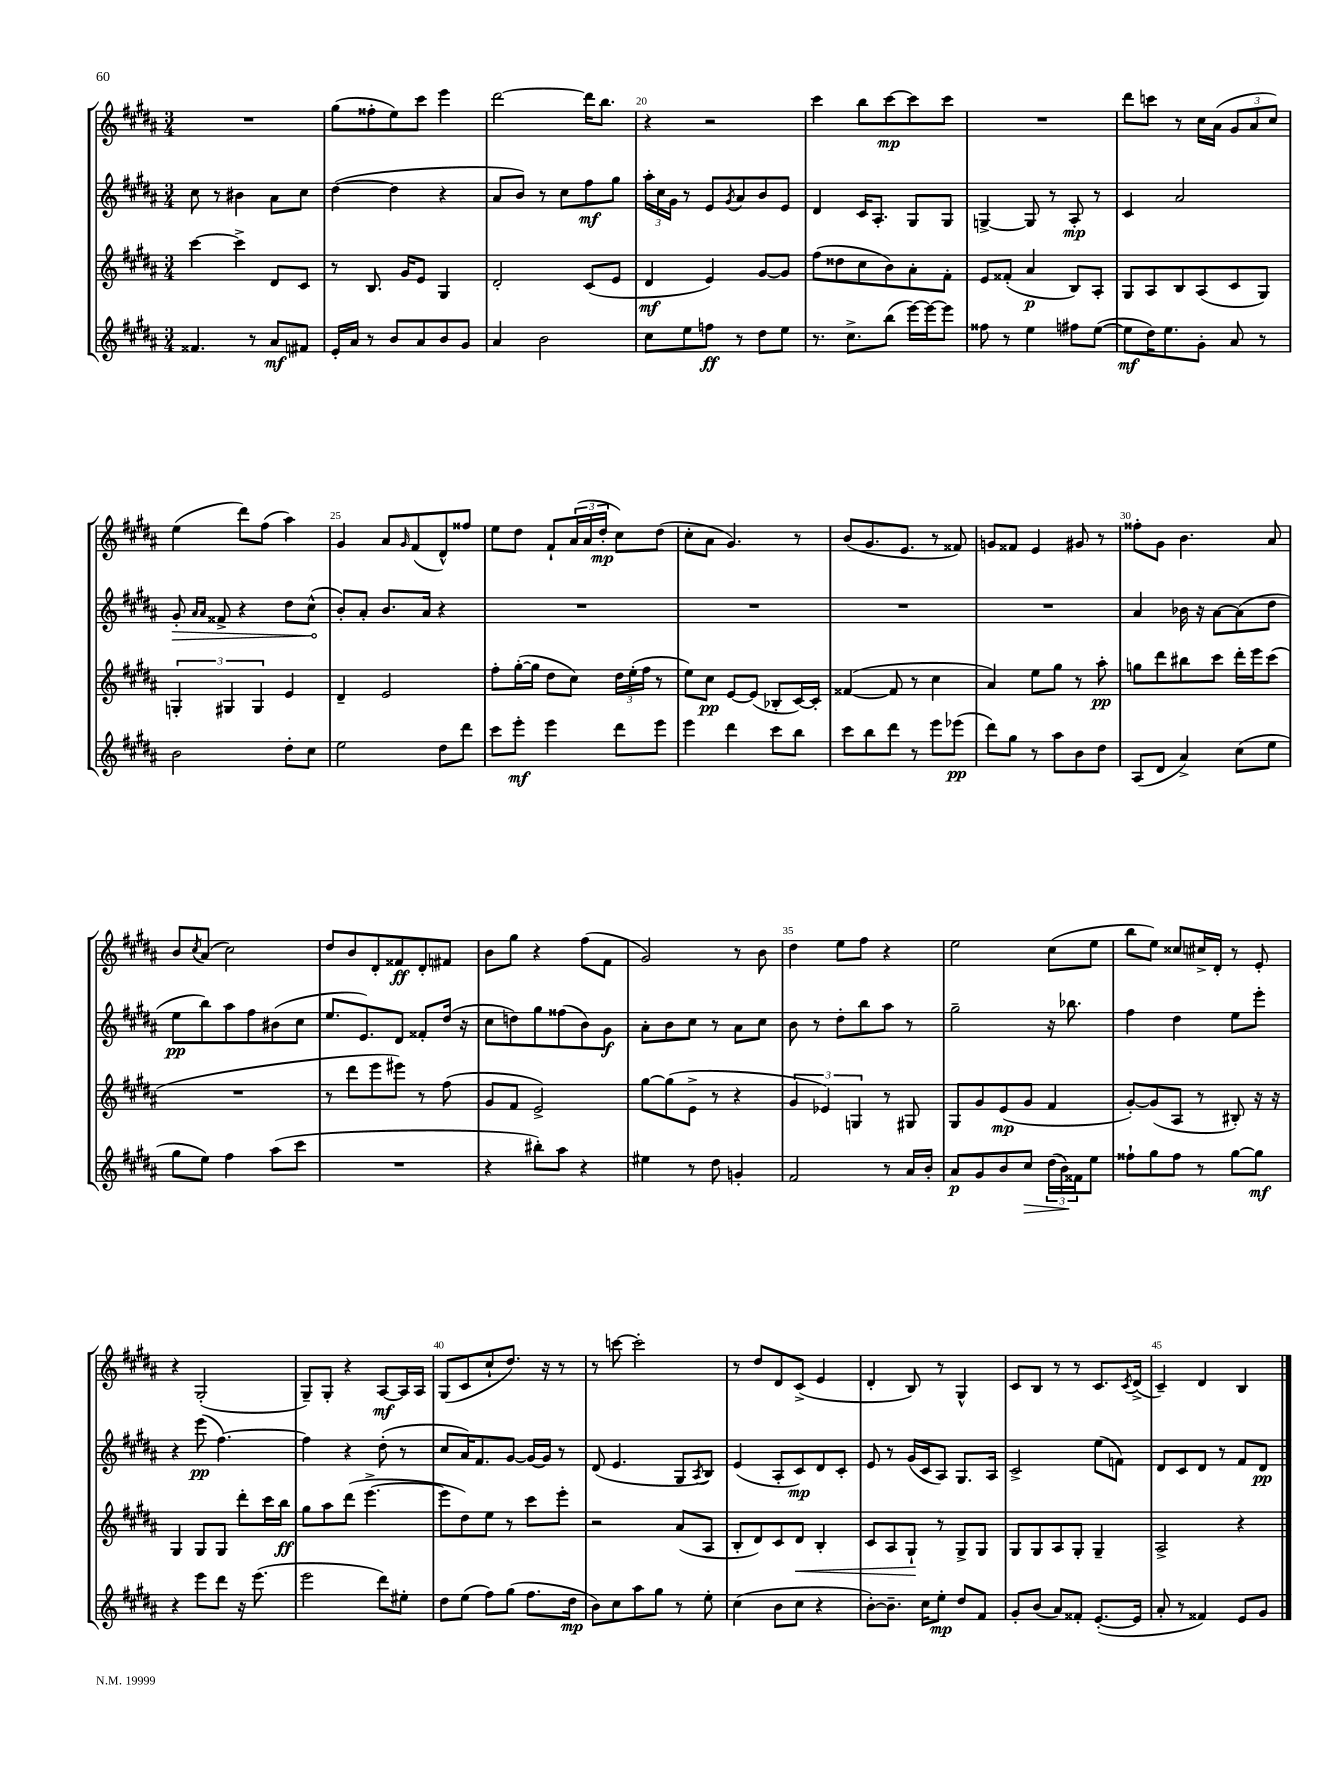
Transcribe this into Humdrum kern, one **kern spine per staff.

**kern	**dynam	**kern	**dynam	**kern	**dynam	**kern	**dynam
*part4	*part4	*part3	*part3	*part2	*part2	*part1	*part1
*staff4	*staff4	*staff3	*staff3	*staff2	*staff2	*staff1	*staff1
*clefG2	*	*clefG2	*	*clefG2	*	*clefG2	*
*k[f#c#g#d#a#]	*	*k[f#c#g#d#a#]	*	*k[f#c#g#d#a#]	*	*k[f#c#g#d#a#]	*
*M3/4	*	*M3/4	*	*M3/4	*	*M3/4	*
=17	=17	=17	=17	=17	=17	=17	=17
4.f##X/	.	[4ccc#\	.	8cc#\	.	2.r	.
.	.	.	.	8r	.	.	.
.	.	4ccc#^\]	.	4b#X\	.	.	.
8r	.	.	.	.	.	.	.
8a#/L	mf	8d#/L	.	8a#\L	.	.	.
8f#X/J	.	8c#/J	.	8cc#\J	.	.	.
=18	=18	=18	=18	=18	=18	=18	=18
16e'/LL	.	8r	.	([4dd#\	.	(8gg#\L	.
16a#/JJ	.	.	.	.	.	.	.
8r	.	8.B/	.	.	.	8ff##X'\	.
8b/L	.	.	.	4dd#\]	.	8ee\)	.
.	.	16g#/KL	.	.	.	.	.
8a#/	.	8e/J	.	.	.	8ccc#\J	.
8b/	.	4G#/	.	4r	.	4eee\	.
8g#/J	.	.	.	.	.	.	.
=19	=19	=19	=19	=19	=19	=19	=19
4a#/	.	2d#'/	.	8a#/L	.	[2ddd#\	.
.	.	.	.	8b/J)	.	.	.
2b\	.	.	.	8r	.	.	.
.	.	.	.	8cc#\L	.	.	.
.	.	(8c#/L	.	8ff#\	mf	16ddd#\KL]	.
.	.	.	.	.	.	8.bb\J	.
.	.	8e/J	.	8gg#\J	.	.	.
=20	=20	=20	=20	=20	=20	=20	=20
8cc#\L	.	4d#/	mf	24aa#'\LL	.	4r	.
.	.	.	.	24cc#\	.	.	.
.	.	.	.	24g#\JJ	.	.	.
8ee\	.	.	.	8r	.	.	.
8ffn\J	ff	4e/)	.	8e/L	.	2r	.
.	.	.	.	8qg#/	.	.	.
8r	.	.	.	8a#/	.	.	.
8dd#\L	.	[8g#/L	.	8b/	.	.	.
8ee\J	.	8g#/J]	.	8e/J	.	.	.
=21	=21	=21	=21	=21	=21	=21	=21
8.r	.	(8ff#\L	.	4d#/	.	4ccc#\	.
.	.	8dd##X\	.	.	.	.	.
8.cc#^\L	.	.	.	.	.	.	.
.	.	8cc#\	.	16c#/KL	.	8bb\L	.
.	.	.	.	8.A#'/J	.	.	.
(8bb\J	.	8b\)	.	.	.	[8ccc#\	mp
[16eee\LL)	.	8a#'\	.	8G#/L	.	8ccc#\]	.
16eee\J_	.	.	.	.	.	.	.
8eee\J]	.	8f#'\J	.	8G#/J	.	8ccc#\J	.
=22	=22	=22	=22	=22	=22	=22	=22
8ff##X\	.	8e/L	.	[4Gn^/	.	2.r	.
8r	.	(8f##X'/J	.	.	.	.	.
4ee\	.	4a#/	p	8G/]	.	.	.
.	.	.	.	8r	.	.	.
8ff#X\L	.	8B/L)	.	8A#'/	mp	.	.
([8ee\J	.	8A#'/J	.	8r	.	.	.
=23	=23	=23	=23	=23	=23	=23	=23
8ee\L]	mf	8G#/L	.	4c#/	.	8ddd#\L	.
16dd#\K)	.	8A#/	.	.	.	8cccn\J	.
8.ee\	.	.	.	.	.	.	.
.	.	8B/	.	2a#/	.	8r	.
8g#'\J	.	(8A#/	.	.	.	16cc#\LL	.
.	.	.	.	.	.	(16a#\JJ	.
8a#/	.	8c#/	.	.	.	12g#/L	.
.	.	.	.	.	.	12a#/	.
8r	.	8G#/J)	.	.	.	.	.
.	.	.	.	.	.	12cc#/J)	.
!!LO:LB:g=z
=24	=24	=24	=24	=24	=24	=24	=24
!	!	!	!	!	!LO:HP:b	!	!
2b\	.	6Gn'/	.	8g#'/	>	(4ee\	.
.	.	.	.	16qqa#/LL	.	.	.
.	.	.	.	16qqa#/JJ	.	.	.
.	.	.	.	8f##X^/	.	.	.
.	.	6G#X/	.	.	.	.	.
.	.	.	.	4r	.	8ddd#\L)	.
.	.	6G#/	.	.	.	.	.
.	.	.	.	.	.	(8ff#\J	.
8dd#'\L	.	4e/	.	8dd#\L	.	4aa#\)	.
8cc#\J	.	.	.	(8cc#^^\J	.	.	.
.	.	.	.	.	]	.	.
=25	=25	=25	=25	=25	=25	=25	=25
2ee\	.	4d#~/	.	8b'/L)	.	4g#/	.
.	.	.	.	8a#'/J	.	.	.
.	.	2e/	.	8.b/L	.	8a#/L	.
.	.	.	.	.	.	16qqg#/	.
.	.	.	.	.	.	(8f#/	.
.	.	.	.	16a#/Jk	.	.	.
8dd#\L	.	.	.	4r	.	8d#^^/)	.
8ddd#\J	.	.	.	.	.	8ff##X/J	.
=26	=26	=26	=26	=26	=26	=26	=26
8ccc#\L	.	8ff#'\L	.	2.r	.	8ee\L	.
8eee'\J	mf	([16gg#'\L	.	.	.	8dd#\J	.
.	.	16gg#\JJ]	.	.	.	.	.
4eee\	.	8dd#\L	.	.	.	8f#`/L	.
.	.	8cc#\J)	.	.	.	(24a#/L	.
.	.	.	.	.	.	24a#/	.
.	.	.	.	.	.	24dd#'/JJ	mp
8ddd#\L	.	24dd#\LL	.	.	.	8cc#\L)	.
.	.	(24ee'\	.	.	.	.	.
.	.	24ff#\JJ	.	.	.	.	.
8eee\J	.	8r	.	.	.	(8dd#\J	.
=27	=27	=27	=27	=27	=27	=27	=27
4eee\	.	8ee\L)	.	2.r	.	8cc#'\L	.
.	.	8cc#\J	pp	.	.	8a#\J	.
4ddd#\	.	[8e/L	.	.	.	4.g#/)	.
.	.	(8e/J]	.	.	.	.	.
8ccc#\L	.	8B-X'/L	.	.	.	.	.
8bb\J	.	[16c#/L)	.	.	.	8r	.
.	.	16c#'/JJ]	.	.	.	.	.
=28	=28	=28	=28	=28	=28	=28	=28
8ccc#\L	.	([4f##X/	.	2.r	.	(8b/L	.
8bb\	.	.	.	.	.	8.g#/	.
8ddd#\J	.	8f##/]	.	.	.	.	.
.	.	.	.	.	.	8.e/J	.
8r	.	8r	.	.	.	.	.
8eee\L	.	4cc#\	.	.	.	8r	.
(8eee-X\J	pp	.	.	.	.	8f##X/)	.
=29	=29	=29	=29	=29	=29	=29	=29
8ddd#\L)	.	4a#/)	.	2.r	.	8gn/L	.
8gg#\J	.	.	.	.	.	8f##X/J	.
8r	.	8ee\L	.	.	.	4e/	.
8aa#\L	.	8gg#\J	.	.	.	.	.
8b\	.	8r	.	.	.	8g#X/	.
8dd#\J	.	8aa#'\	pp	.	.	8r	.
=30	=30	=30	=30	=30	=30	=30	=30
(8A#/L	.	8ggn\L	.	4a#/	.	8ff##X'\L	.
8d#/J	.	8ddd#\	.	.	.	8g#\J	.
4a#^/)	.	8bb#X\	.	16b-X\	.	4.b\	.
.	.	.	.	16r	.	.	.
.	.	8ccc#\J	.	[8a#\L	.	.	.
(8cc#\L	.	16ddd#'\LL	.	(8a#\]	.	.	.
.	.	16eee\J	.	.	.	.	.
8ee\J	.	(8ccc#\J	.	8dd#\J	.	8a#/	.
!!LO:LB:g=z
=31	=31	=31	=31	=31	=31	=31	=31
8gg#\L	.	2.r	.	8ee\L	pp	8b/L	.
.	.	.	.	.	.	8qcc#/	.
8ee\J)	.	.	.	8bb\)	.	(8a#/J	.
4ff#\	.	.	.	8aa#\	.	2cc#\)	.
.	.	.	.	8ff#\	.	.	.
(8aa#\L	.	.	.	(8b#X\	.	.	.
8ccc#\J	.	.	.	8cc#\J	.	.	.
=32	=32	=32	=32	=32	=32	=32	=32
2.r	.	8r	.	8.ee/L	.	8dd#/L	.
.	.	8ddd#\L	.	.	.	8b/	.
.	.	.	.	8.e/)	.	.	.
.	.	8eee\	.	.	.	8d#'/	.
.	.	8eee#X\J)	.	8d#/J	.	8f##X/	ff
.	.	8r	.	8f##X'/L	.	8d#'/	.
.	.	(8ff#\	.	(16dd#/Jk	.	8f#X/J	.
.	.	.	.	16r	.	.	.
=33	=33	=33	=33	=33	=33	=33	=33
4r	.	8g#/L	.	8cc#\L	.	8b\L	.
.	.	8f#/J	.	8ddn\)	.	8gg#\J	.
8bb#X'\L)	.	2e^/)	.	8gg#\	.	4r	.
8aa#\J	.	.	.	(8ff##X\	.	.	.
4r	.	.	.	8b\)	.	(8ff#\L	.
.	.	.	.	8g#\J	f	8f#\J	.
=34	=34	=34	=34	=34	=34	=34	=34
4ee#X\	.	[8gg#\L	.	8a#'\L	.	2g#/)	.
.	.	(8gg#\]	.	8b\	.	.	.
8r	.	8e^\J	.	8cc#\J	.	.	.
8dd#\	.	8r	.	8r	.	.	.
4gn'/	.	4r	.	8a#\L	.	8r	.
.	.	.	.	8cc#\J	.	8b\	.
=35	=35	=35	=35	=35	=35	=35	=35
2f#/	.	6g#/	.	8b\	.	4dd#\	.
.	.	.	.	8r	.	.	.
.	.	6e-X/)	.	.	.	.	.
.	.	.	.	8dd#'\L	.	8ee\L	.
.	.	6Gn/	.	.	.	.	.
.	.	.	.	8bb\	.	8ff#\J	.
8r	.	8r	.	8aa#\J	.	4r	.
16a#/LL	.	8G#X/	.	8r	.	.	.
16b'/JJ	.	.	.	.	.	.	.
=36	=36	=36	=36	=36	=36	=36	=36
8a#/L	p	8G#/L	.	2gg#~\	.	2ee\	.
8g#/	.	8g#/	.	.	.	.	.
8b/	.	(8e/	mp	.	.	.	.
!	!LO:HP:b	!	!	!	!	!	!
8cc#/J	>	8g#/J	.	.	.	.	.
(24dd#\LL	.	4f#/	.	16r	.	(8cc#\L	.
24b\)	.	.	.	.	.	.	.
.	.	.	.	8.bb-X\	.	.	.
24f##X\J	]	.	.	.	.	.	.
8ee\J	.	.	.	.	.	8ee\J	.
=37	=37	=37	=37	=37	=37	=37	=37
8ff##X`\L	.	[8g#'/L)	.	4ff#\	.	8bb\L	.
8gg#\	.	(8g#/]	.	.	.	8ee\J)	.
8ff##\J	.	8A#/J	.	4dd#\	.	8cc##X/L	.
8r	.	8r	.	.	.	16cc#X^/L	.
.	.	.	.	.	.	16d#'/JJ	.
[8gg#\L	.	8B#X'/)	.	8ee\L	.	8r	.
8gg#\J]	mf	16r	.	8eee'\J	.	8e'/	.
.	.	16r	.	.	.	.	.
!!LO:LB:g=z
=38	=38	=38	=38	=38	=38	=38	=38
4r	.	4G#/	.	4r	.	4r	.
8eee\L	.	8G#/L	.	(8eee\	pp	(2G#'/	.
8ddd#\J	.	8G#/J	.	[4.ff#\)	.	.	.
16r	.	8ddd#'\L	.	.	.	.	.
(8.eee\	.	.	.	.	.	.	.
.	.	16ccc#\L	.	.	.	.	.
.	.	16bb\JJ	ff	.	.	.	.
=39	=39	=39	=39	=39	=39	=39	=39
2eee\	.	8gg#\L	.	4ff#\]	.	8G#~/L)	.
.	.	8aa#\	.	.	.	8G#'/J	.
.	.	(8ddd#\J	.	4r	.	4r	.
.	.	[4.eee^\	.	.	.	.	.
8ddd#\L)	.	.	.	(8dd#'\	.	[8A#/L	mf
8ee#X'\J	.	.	.	8r	.	16A#/L]	.
.	.	.	.	.	.	16A#/JJ	.
=40	=40	=40	=40	=40	=40	=40	=40
8dd#\L	.	8eee\L]	.	8cc#/L	.	(8G#/L	.
(8ee\J	.	8dd#\)	.	16a#/K)	.	8c#/	.
.	.	.	.	8.f#/	.	.	.
8ff#\L)	.	8ee\J	.	.	.	8cc#`/	.
(8gg#\J	.	8r	.	[8g#/J	.	8.dd#/J)	.
8.ff#\L	.	8ccc#\L	.	16g#/LL_	.	.	.
.	.	.	.	16g#/JJ]	.	16r	.
.	.	8eee'\J	.	8r	.	8r	.
16dd#\Jk	mp	.	.	.	.	.	.
=41	=41	=41	=41	=41	=41	=41	=41
8b\L)	.	2r	.	(8d#/	.	8r	.
8cc#\	.	.	.	4.e/	.	[8cccn\	.
8aa#\	.	.	.	.	.	2ccc'\]	.
8gg#\J	.	.	.	.	.	.	.
8r	.	(8a#/L	.	8G#/L	.	.	.
.	.	.	.	8qA#/	.	.	.
8ee'\	.	8A#/J	.	8B/J)	.	.	.
=42	=42	=42	=42	=42	=42	=42	=42
(4cc#\	.	8B'/L	.	(4e/	.	8r	.
.	.	8d#/)	.	.	.	8dd#/L	.
8b\L	.	8c#/	.	8A#'/L	.	8d#/	.
!	!	!	!LO:HP:b	!	!	!	!
8cc#\J	.	8d#/J	<	8c#/)	mp	(8c#^/J	.
4r	.	4B'/	.	8d#/	.	4e/	.
.	.	.	.	8c#'/J	.	.	.
=43	=43	=43	=43	=43	=43	=43	=43
[8b'\L)	.	8c#/L	.	8e/	.	4d#'/	.
8.b~\J]	.	8A#/	.	8r	.	.	.
.	.	8G#`/J	.	(16g#/LL	.	8B/)	.
16cc#\KL	.	.	.	16c#/J	.	.	.
8ee'\J	mp	8r	[	8A#/J)	.	8r	.
8dd#/L	.	8G#^/L	.	8.G#/L	.	4G#^^/	.
8f#/J	.	8G#/J	.	.	.	.	.
.	.	.	.	16A#/Jk	.	.	.
=44	=44	=44	=44	=44	=44	=44	=44
8g#'/L	.	8G#/L	.	2c#^/	.	8c#/L	.
(8b/J	.	8G#/	.	.	.	8B/J	.
8a#/L)	.	8A#/	.	.	.	8r	.
8f##X'/J	.	8G#'/J	.	.	.	8r	.
([8.e'/L	.	4G#~/	.	(8ee\L	.	8.c#/L	.
.	.	.	.	8fn\J)	.	.	.
.	.	.	.	.	.	8qc#/	.
16e/Jk]	.	.	.	.	.	(16d#^/Jk	.
=45	=45	=45	=45	=45	=45	=45	=45
8a#'/	.	2A#^/	.	8d#/L	.	4c#~/)	.
8r	.	.	.	8c#/	.	.	.
4f##X/)	.	.	.	8d#/J	.	4d#/	.
.	.	.	.	8r	.	.	.
8e/L	.	4r	.	8f#/L	.	4B/	.
8g#/J	.	.	.	8d#/J	pp	.	.
==	==	==	==	==	==	==	==
*-	*-	*-	*-	*-	*-	*-	*-
